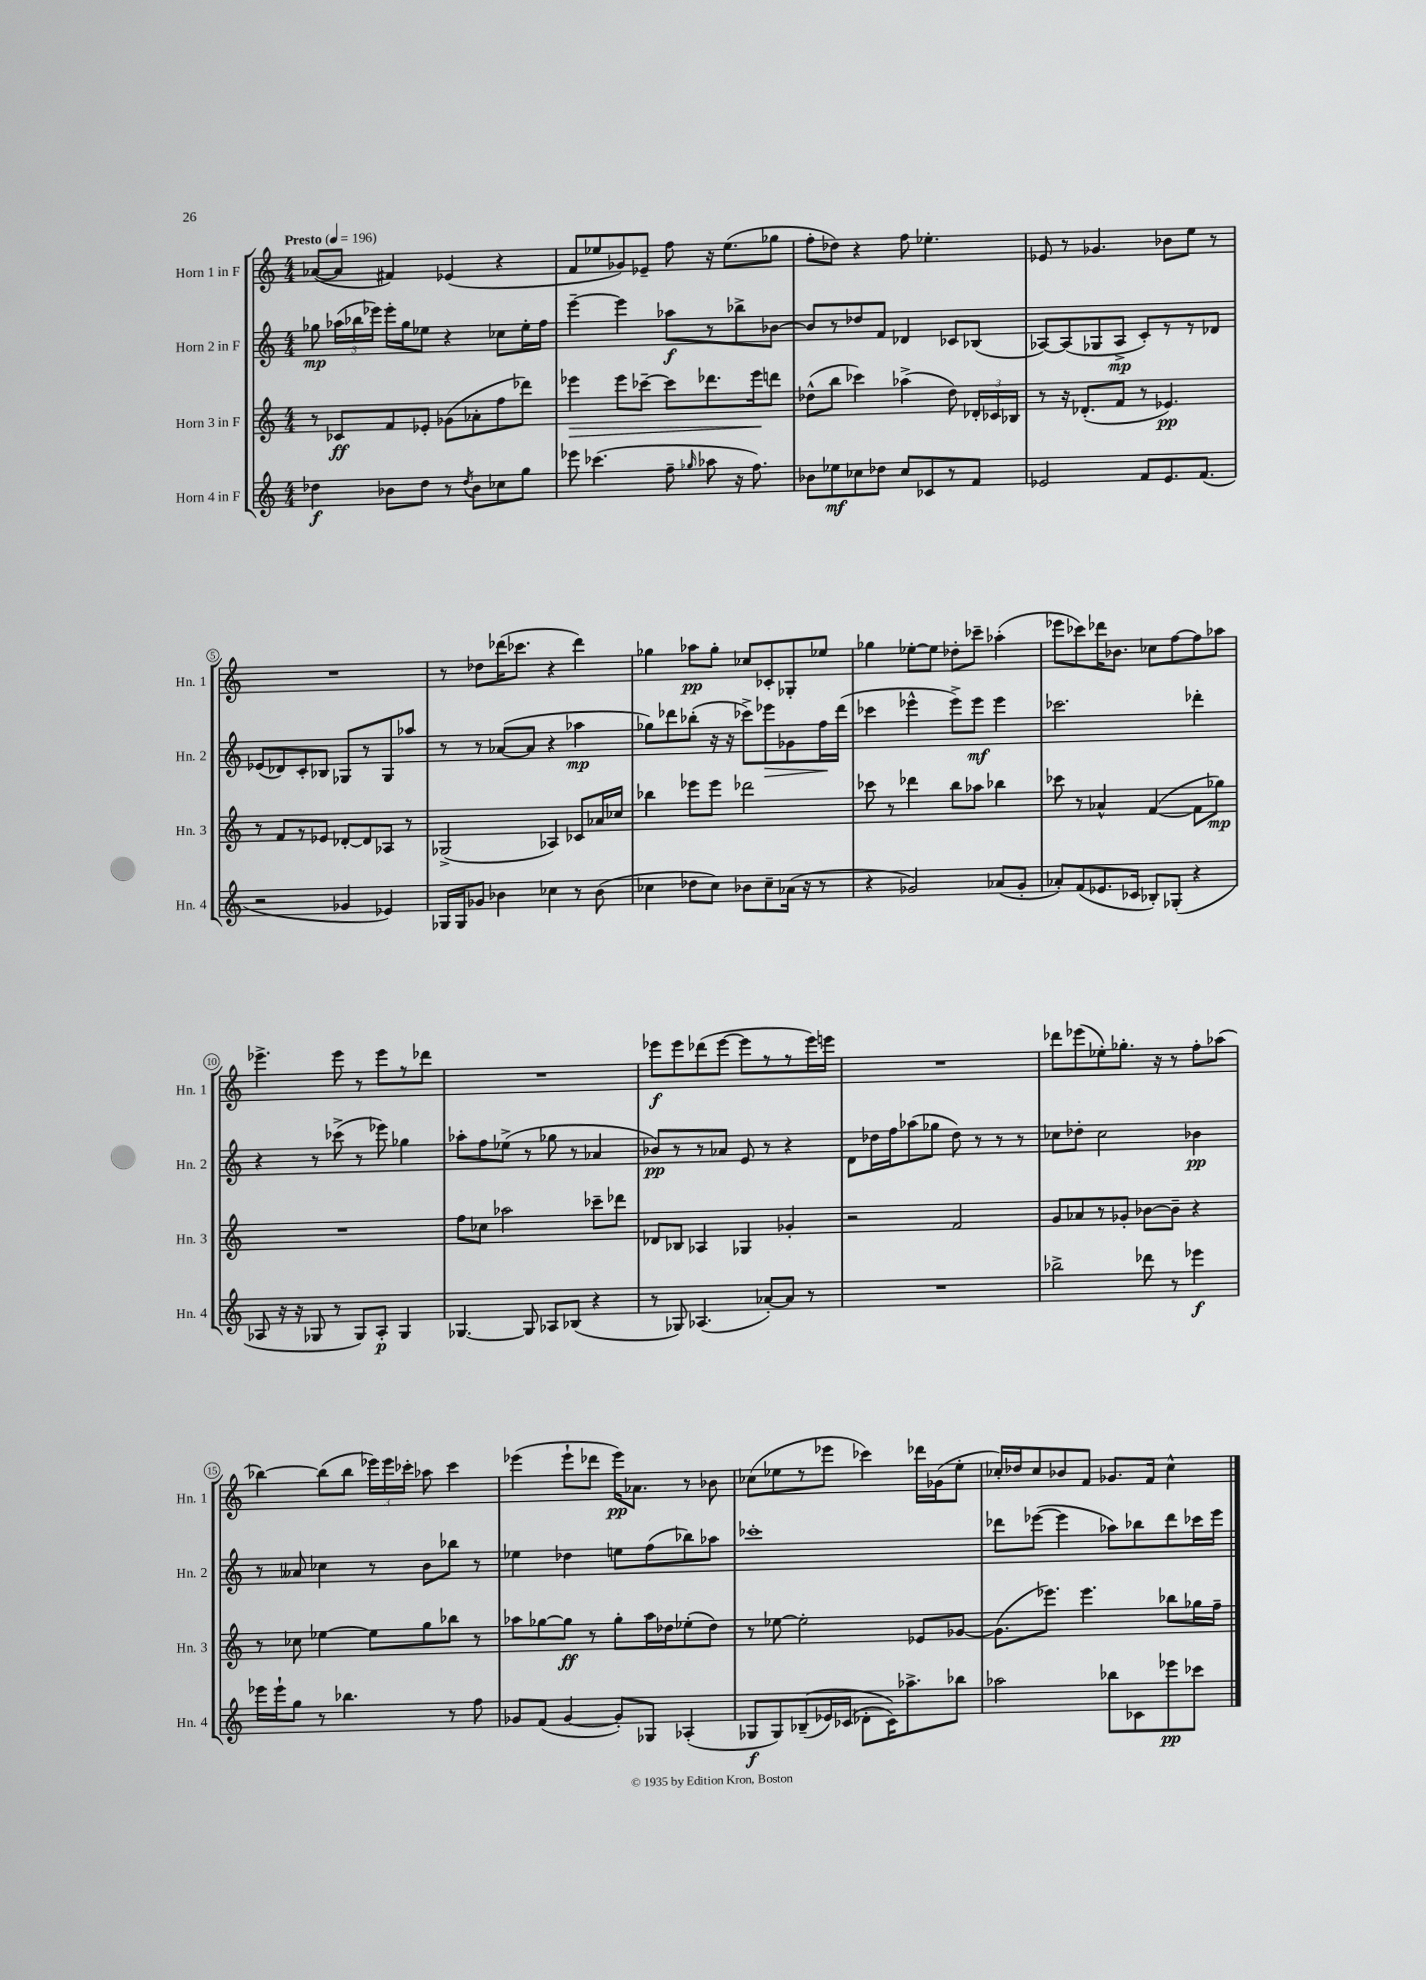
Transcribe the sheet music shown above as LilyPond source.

<<
\new StaffGroup <<
\new Staff = "s0" \with { instrumentName = "Horn 1 in F" shortInstrumentName = "Hn. 1" } {
    \clef treble \key c \major \numericTimeSignature \time 4/4 \tempo "Presto" 4 = 196
    \autoBeamOff aes'8[~( aes'8] fis'4) ees'4( r4 |
    f'8[ ees''8 ges'8) ees'8]-- f''8 r16 ees''8.[( ges''8] |
    f''8[-. des''8]) r4 f''8 ees''4.-. |
    ees'8 r8 ges'4. bes'8[ e''8] r8 |
    R1 |
    r8 des''8[ des'''16( ces'''8.] r4 des'''4) |
    ges''4 aes''8[\pp ges''8]-. ces''8[ ces'8-. ges8-. ees''8] |
    ges''4 ees''8[~-. ees''8] des''8[-. ces'''8]-- aes''4-.( |
    ees'''8[ ces'''8) des'''16 bes'8.] ces''8[ f''8~ f''8 aes''8] |
    ees'''4.-> ees'''8 r8 ees'''8[ r8 des'''8] |
    R1 |
    ees'''8[\f ees'''8 des'''8( ees'''8]~ ees'''8[ r8 r8 ees'''16) e'''16] |
    R1 |
    des'''8[ ees'''8( ees''8-.) ges''8.]-. r16 r8 f''8[-. aes''8]( |
    bes''4~) bes''8[( bes''8] \tuplet 3/2 { ees'''16[) ees'''16 ces'''16]-. } aes''8 ces'''4 |
    ees'''4( ees'''8[-! des'''8] ees'''16[\pp) aes'8.] r8 bes'8 |
    ces''8[( ees''8 r8 ees'''8] ces'''4) des'''16[ ges'16( ees''8]-. |
    ces''16[-.) des''16 ces''8 bes'8 f'8] ges'8.[ f'16] ces''4-^ \bar "|." |
}
\new Staff = "s1" \with { instrumentName = "Horn 2 in F" shortInstrumentName = "Hn. 2" } {
    \clef treble \key c \major \numericTimeSignature \time 4/4
    \autoBeamOff ges''8\mp \tuplet 3/2 { aes''16[( bes''16 ees'''16]) } ees'''16[-. ges''16 ees''8] r4 ces''8[ ees''16-. f''16] |
    e'''4~-- e'''4 aes''8[\f r8 bes''8-> bes'8]~ |
    bes'8[ r8 des''8 f'8] des'4 ces'8[ bes8]( |
    aes8[~) aes8( ges8 aes8]->\mp c'8[-.) r8 r8 des'8] |
    ees'8[( des'8) c'8-. bes8] ges8[ r8 ges8 aes''8] |
    r8 r8 aes'8[~( aes'8] r4 aes''4\mp |
    ges''8[) des'''8 bes''8]-.( r16 r16 ces'''8[->) ees'''8\> ges'8 f''16\! des'''16]( |
    ces'''4 ees'''4-^ ees'''8[->) ees'''8]\mf ees'''4 |
    ces'''2. des'''4-. |
    r4 r8 ces'''8->( r8 ees'''8) ges''4 |
    aes''8[-. f''8 ees''8]->( r8 ges''8 r8 aes'4 |
    bes'8[\pp) r8 r8 aes'8] e'8 r8 r4 |
    d'8[ des''16 f''16 aes''8( ges''8] des''8) r8 r8 r8 |
    ces''8[ des''8]-. ces''2 bes'4\pp |
    r8 aeses'8 ces''4 r8 b'8[ bes''8] r8 |
    ees''4 des''4 e''8[ f''8( bes''8) aes''8] |
    ces'''1-. |
    des'''8[ ees'''8]~( ees'''4 aes''8[) bes''8 des'''8 ces'''16 ees'''16] \bar "|." |
}
\new Staff = "s2" \with { instrumentName = "Horn 3 in F" shortInstrumentName = "Hn. 3" } {
    \clef treble \key c \major \numericTimeSignature \time 4/4
    \autoBeamOff r8 ces'8[\ff f'8 ees'8]-. ges'8[( aes'8-. f''8 des'''8]) |
    ees'''4\> ees'''8[ ces'''8]~-- ces'''8[ des'''8. ees'''16\! d'''8] |
    des''8[-^( b''8] ces'''4) aes''4->( des''8) \tuplet 3/2 { des'16[-. ces'16 bes16] } |
    r8 r16 des'8.[-.( f'8] r8 ees'4.\pp) |
    r8 f'8[ r8 ees'8] des'8[~-. des'8 aes8] r8 |
    ges2->( aes4) ces'8[ aes'16 ces''16] |
    bes''4 ees'''8[ ees'''8] des'''2 |
    ces'''8 r8 des'''4 b''8[ aes''8] bes''4 |
    ces'''8 r8 aes'4-^ f'4~( f'8[ ges''8]\mp) |
    R1 |
    f''8[ ces''8] aes''2 ces'''8[-- des'''8] |
    des'8[ bes8] aes4 ges4 ges'4-. |
    r2 f'2 |
    g'8[ aes'8 r8 ges'8]-. bes'8[~ bes'8]-- r4 |
    r8 ces''8 ees''4~ ees''8[ g''8 bes''8] r8 |
    aes''8[ ges''8~ ges''8]\ff r8 ges''8[-. aes''16 des''16 ees''8-.( des''8]) |
    r8 ees''8~ ees''2-. ees'8[ ges'8]~ |
    ges'8.[( ees'''8.]) ees'''4. bes''8[ ges''16 f''16]-- \bar "|." |
}
\new Staff = "s3" \with { instrumentName = "Horn 4 in F" shortInstrumentName = "Hn. 4" } {
    \clef treble \key c \major \numericTimeSignature \time 4/4
    \autoBeamOff des''4\f bes'8[ des''8] r8 \acciaccatura { des''8 } bes'8[ ces''8 g''8] |
    ees'''8 ces'''4.( f''8-- \grace { ges''16 } aes''8 r16 f''8.) |
    bes'8[ ees''8\mf ces''8 des''8] ces''8[ ces'8 r8 f'8] |
    ees'2 f'8[ ees'8. f'8.]( |
    r2 ges'4 ees'4) |
    ges16[ ges16 ges'8] bes'4 ces''4 r8 bes'8( |
    ces''4 des''8[ ces''8]) bes'8[ ces''8-- aes'16]( r16 r8 |
    r4 ges'2) aes'8[( ges'8]-. |
    aes'8[-.) f'8( ees'8. ces'16] bes8[-.) ges8]-.( r4 |
    aes8 r16 r16 ges8 r8 ges8[) aes8]-.\p ges4 |
    ges4.~ ges8 aes8[ bes8]( r4 |
    r8 ges8) aes4.( aes'8[~-.) aes'8] r8 |
    R1 |
    bes''2-> des'''8 r8 ees'''4\f |
    ees'''16[ ees'''16-! g''8] r8 bes''4. r8 f''8 |
    ges'8[ f'8]( ges'4~ ges'8[-.) ges8] aes4-.( |
    ges8[\f ges8) bes8--(\( ees'16) ces'16]( des'8[-. ces'16)\) aes''8.-> bes''8] |
    aes''2 bes''8[ ces'8 ees'''8\pp ces'''8] \bar "|." |
}
>>
>>
\layout { \context { \Score \override BarNumber.stencil = #(make-stencil-circler 0.1 0.3 ly:text-interface::print) } }
